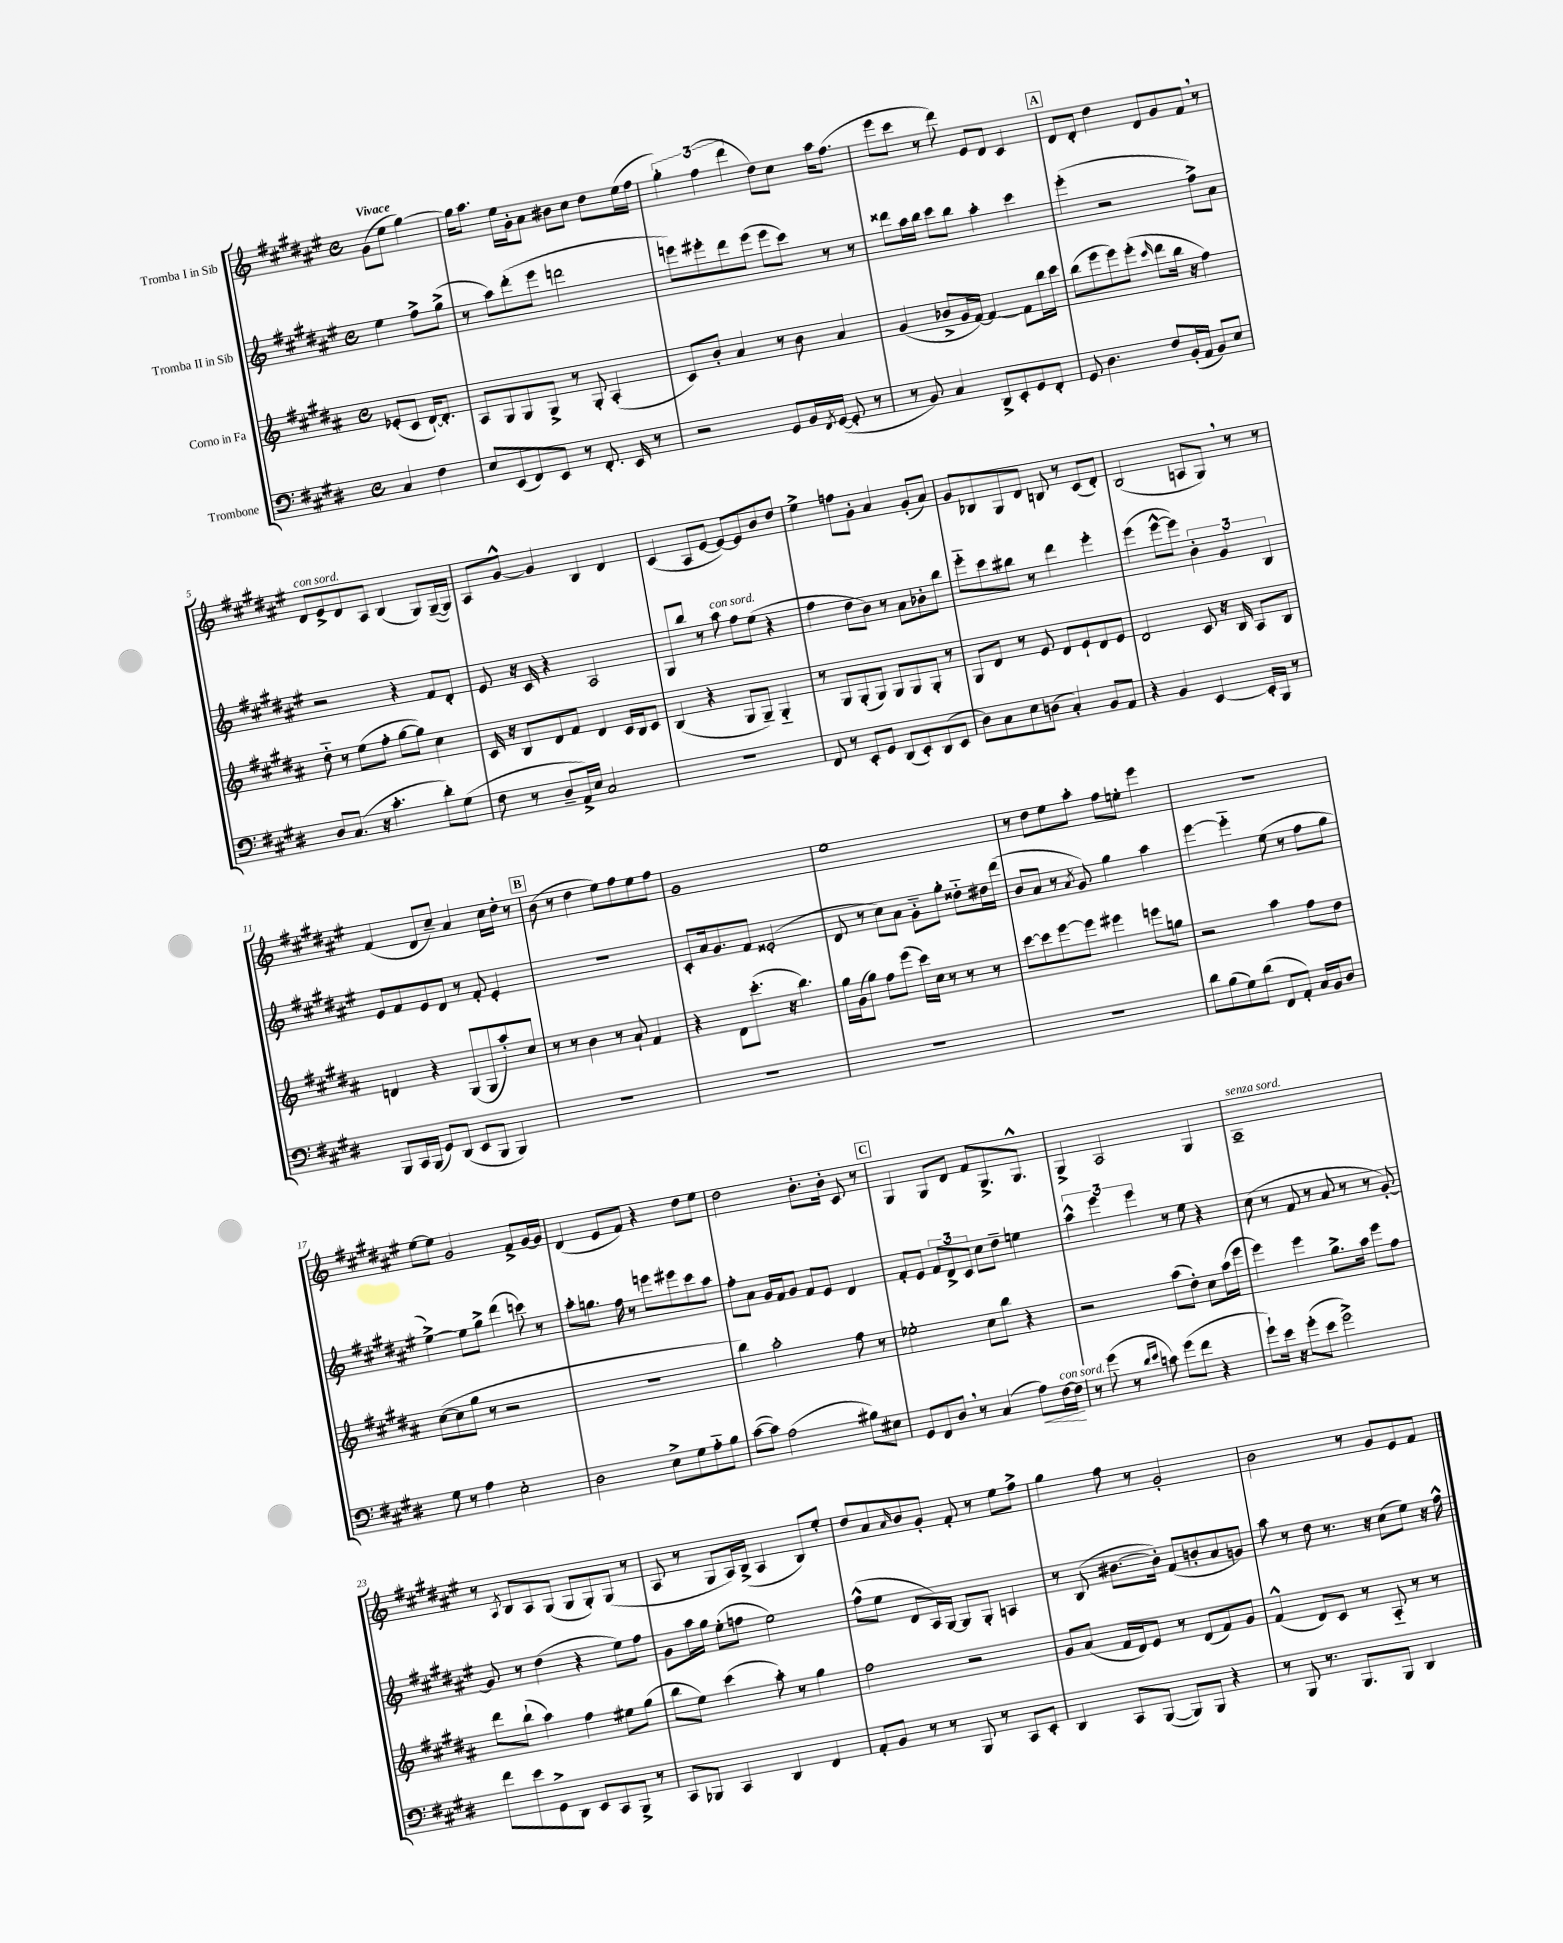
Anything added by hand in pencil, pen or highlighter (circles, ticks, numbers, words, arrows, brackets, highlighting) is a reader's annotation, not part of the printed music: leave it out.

**kern	**kern	**kern	**kern
*staff4	*staff3	*staff2	*staff1
*clefF4	*clefG2	*clefG2	*clefG2
*k[f#c#g#d#]	*k[f#c#g#d#a#]	*k[f#c#g#d#a#e#]	*k[f#c#g#d#a#e#]
*M4/4	*M4/4	*M4/4	*M4/4
*met(c)	*met(c)	*met(c)	*met(c)
4C#	(8e-'	4ee#	(8g#
.	8c#	.	8ee#
4F#	[16d#`)	8ff#^	[4gg#)
.	8.d#']	.	.
.	.	(8gg#^	.
=	=	=	=
8E	8A#	8r	16gg#]
.	.	.	8.aa#
(8EE	8G#	8aa#)	.
8FF#)	8G#	(8ddd#'	16ee#
.	.	.	16g#'
8EE	8G#^	8eee#	8a#
8r	8r	2ddd	8b#
8.FF#'	8G#'	.	8cc#
.	(4A#'	.	8dd#
16EE	.	.	.
8r	.	.	(16ee#
.	.	.	16ff#
=	=	=	=
2r	8c#)	8eee)	6gg#')
.	8b'	8eee#'	.
.	.	.	(6ff#
.	4a#	8ddd#	.
.	.	.	6ddd#
.	.	(8eee#	.
8GG#	8r	8eee#	8dd#)
16BB	8b	8ccc#)	8cc#
8qFF#	.	.	.
([16GG#	.	.	.
8GG#']	4a#	8r	16aa#
.	.	.	(8.ff#
8r	.	8r	.
=	=	=	=
8r	(4g#	8ddd##	8eee#
8BB)	.	16aa#	8ccc#
.	.	16bb	.
4C#	8b-^	8ccc#	8r
.	16g#	8bb	8ddd#)
.	[16f#)	.	.
8DD#^	4f#_	4aa#'	8e#
8EE'	.	.	8d#
8GG#	8f#]	4ccc#	4c#
8FF#'	16bb	.	.
.	16ccc#	.	.
=	=	=	=
8GG#	(8bb	(4eee#'	8d#
4.D#	8eee	.	8d#'
.	8eee)	2r	4dd#
.	(8eee'	.	.
.	16qqccc#	.	.
8F#	8ddd#	.	8d#
(16BB'	16bb	.	8g#
16AA	16r	.	.
8BB)	4ff#)	8ff#^)	8f#
8E	.	8a#	8r
=	=	=	=
8D#	8dd#'~	2r	8d#
(8.C#	8r	.	8e#^
.	(8ee	.	8d#
16r	.	.	.
4.c#'	8ff#'	.	8A#
.	[8gg#	4r	(4B
.	8gg#])	.	.
8d#')	4cc#	8f#	8G#)
(8G#	.	8d#'	([16G#~
.	.	.	16G#])
=	=	=	=
8F#	16c#	8e#	8A#
.	16r	.	.
8r	8B	16r	[8g#^^
.	.	16c#	.
8D#~	8d#	4r	4g#]
16AA^)	8f#	.	.
16E	.	.	.
2C#	4d#	2A#	4B
.	16c#	.	4d#
.	16B	.	.
.	8c#	.	.
=	=	=	=
1r	(4B	8G#	(4c#
.	.	8bb	.
.	4r	8r	8A#
.	.	8aa#	[8e#
.	8G#	8ff#	8e#_)
.	8G#~)	(8ee#	8e#]
.	4G#'~	4r	8b
.	.	.	8dd#
=	=	=	=
8FF#	8r	4ff#	4ee#^
8r	8G#	.	.
8EE'	(8G#'	8dd#	8ff
8GG#	8G#)	8b)	8g#'
(8DD#	8G#	8r	4a#
8EE')	8G#	8a#	.
(8DD#	8G#'	8b-'	(8g#'
8EE	8r	8bb	8a#)
=	=	=	=
8D#)	8G#	8eee#'~	8g#
8C#	8d#	8ccc#	8B-
8E	8r	8bb#	8G#
(8D	8e	8r	8d#
4C#')	8d#	4ddd#	8B
.	8e`	.	8r
8BB	8d#	4eee#'	(8c#
8AA	8e	.	8d#')
=	=	=	=
4r	2d#	(4eee#	(2B
4BB	.	[8eee#^^	.
.	.	8eee#])	.
[4EE	8c#	6b'	8A
.	16r	.	8G#)
.	.	6g#	.
.	16B	.	.
16EE']	8A#	.	8r
16BBB	.	.	.
.	.	6B	.
8r	8B	.	8r
=	=	=	=
8BBB	4d	8e#	(4f#
16CC#	.	8f#	.
(16BBB	.	.	.
8GG#)	4r	8e#	8d#
(8DD#	.	8d#	8cc#~)
8EE	(8G#	8r	4a#
8BBB	8G#	8f#'	.
4BBB)	8aa#')	4e#'	16cc#
.	.	.	16dd#'
.	8cc#	.	8r
=	=	=	=
1r	8r	1r	(8b
.	8r	.	8r
.	4b	.	4dd#
.	8r	.	8ee#)
.	8a#`	.	8ff#
.	4f#	.	8ee#
.	.	.	8ff#
=	=	=	=
1r	4r	8c#'	1g#
.	.	16a#	.
.	.	8.g#	.
.	8d#	.	.
.	(8.ccc#'	8f#	.
.	.	(2e##'	.
.	16r	.	.
.	4.bb)	.	.
=	=	=	=
1r	16gg#	8d#	1ee#
.	(16g#	.	.
.	8gg#)	8r	.
.	8ff#	8cc#)	.
.	(8eee	8a#	.
.	16ccc#)	8g#'~	.
.	16cc#	.	.
.	8r	8gg#'	.
.	8r	8dd##'~	.
.	8r	16dd#	.
.	.	(16ddd#	.
=	=	=	=
1r	[8ccc#	8b	8r
.	8ccc#]	8a#	8dd#
.	[8eee	8r	8ee#
.	.	8qa#	.
.	8eee]	8g#)	8aa#'
.	4eee#	4gg#	8ff#
.	.	.	8ee'
.	8eee	4aa#	4eee#
.	8gg	.	.
=	=	=	=
8d#	2r	[4eee#	1r
(8B	.	.	.
8G#)	.	4eee#'~]	.
(8d#	.	.	.
8FF#	4aa#	(8ee#	.
8AA')	.	8r	.
16C#	8ff#	8ff#	.
16BB	.	.	.
8D#	8dd#	8gg#	.
=	=	=	=
8G#	([8cc#	[4ee#^)	[8ee#
8r	8cc#]	.	8ee#]
4A	8gg#	8ee#]	2g#
.	8r	8gg#^	.
2E'	2r	(4ddd#	.
.	.	8ccc)	8f#^
.	.	8r	[16g#
.	.	.	16g#]
=	=	=	=
2D#	1r	8aa#'	(4d#
.	.	8.gg	.
.	.	.	8e#
.	.	16ff#	.
.	.	8r	8f#)
8E^	.	8eee	4r
8G#	.	8eee#	.
8A'~	.	8ccc#	8dd#
8B	.	8aa#	8ee#
=	=	=	=
([8c#	4bb)	8ff#'	2dd#
8c#])	.	8a#	.
(2A	2aa#'	16g#	.
.	.	16f#	.
.	.	8g#	.
.	.	8f#	8.b'
.	.	8e#	.
.	.	.	16b'
8B#)	8ff#	4d#	8c#
8E#	8r	.	8r
=	=	=	=
8GG#	2ee-'	8f#'	4G#
8FF#	.	8e#	.
8D#	.	12f#	8G#
.	.	12d#^	.
8r	.	.	8d#
.	.	12c#	.
(4C#	8cc#	8cc#	8f#
.	8bb	8dd#~	8.G#^
8A)	4r	4ee	.
.	.	.	8.G#^^
[16F#	.	.	.
16F#]	.	.	.
=	=	=	=
8r	2r	6aa#^^	4G#^
(8g#	.	.	.
.	.	6eee#	.
8r	.	.	2A#
.	.	6eee#	.
16qqd#	.	.	.
16qqe	.	.	.
8c)	.	.	.
(8g#	(8aa#	8r	.
8f#	8dd#')	8ee#	.
4r	8cc#	4r	4G#
.	(16aa#	.	.
.	16eee	.	.
=	=	=	=
8g#`)	4eee)	(8cc#	1A#~
16e	.	8r	.
16r	.	.	.
(8g#'	4eee	8f#	.
8e	.	8r	.
2g#^)	8.gg#^	8a#	.
.	.	8r	.
.	16aa#	.	.
.	8eee	8r	.
.	8ff#	[8g#')	.
=	=	=	=
8f#	8ddd#	8g#]	8r
.	.	.	8qA#
8e	(8bb`	8r	8B
8GG#^	4aa#)	(4dd#	8A#
8DD#	.	.	(8G#
8EE	4ff#	4r	8G#
8CC#	.	.	8G#')
8BBB^	8ee#	8ee#)	(8G#
8r	(8gg#	8ff#	8r
=	=	=	=
8CC#	8bb	8g#	8A#
8BBB-	8ee)	16aa#	8r
.	.	16gg#	.
4CC#	(4ccc#	(8ee#'	8G#
.	.	8ff	16A#)
.	.	.	(16B^
4DD#	8aa#')	2ee#)	4A#
.	8r	.	.
4FF#	4gg#	.	8B)
.	.	.	8ee#'
=	=	=	=
8AA'	2ff#	(8ff#^^	8dd#
8BB	.	8ee#	8a#
.	.	.	16qqa#
8r	.	8d#	8b
8r	.	16A#)	8g#'
.	.	[16G#	.
8BBB	2r	8G#]	8f#'
8r	.	8G#'	8r
8CC#	.	4A	8ee#
8EE'	.	.	8ff#^
=	=	=	=
4DD#	8g#	8r	4gg#
.	(8a#	(8B	.
8CC#	16f#	[8.b#	8ff#
.	16d#)	.	.
([8BBB	8e	.	8r
.	.	16b#'])	.
8BBB])	8r	(8f#	2g#'
8BBB	(8d#	8b'	.
4r	8f#)	8a#	.
.	8g#	8g)	.
=	=	=	=
8r	(4f#^^	8aa#	2b
8BBB	.	8r	.
8.r	8d#)	8dd#	.
.	8c#	8.r	.
8.BBB	.	.	.
.	8r	.	8r
.	.	16r	.
8BBB	8A#'~	(8cc#	8g#
4DD#	8r	8ee#)	8e#
.	8r	16r	8f#
.	.	16ff#^^	.
==	==	==	==
*-	*-	*-	*-
